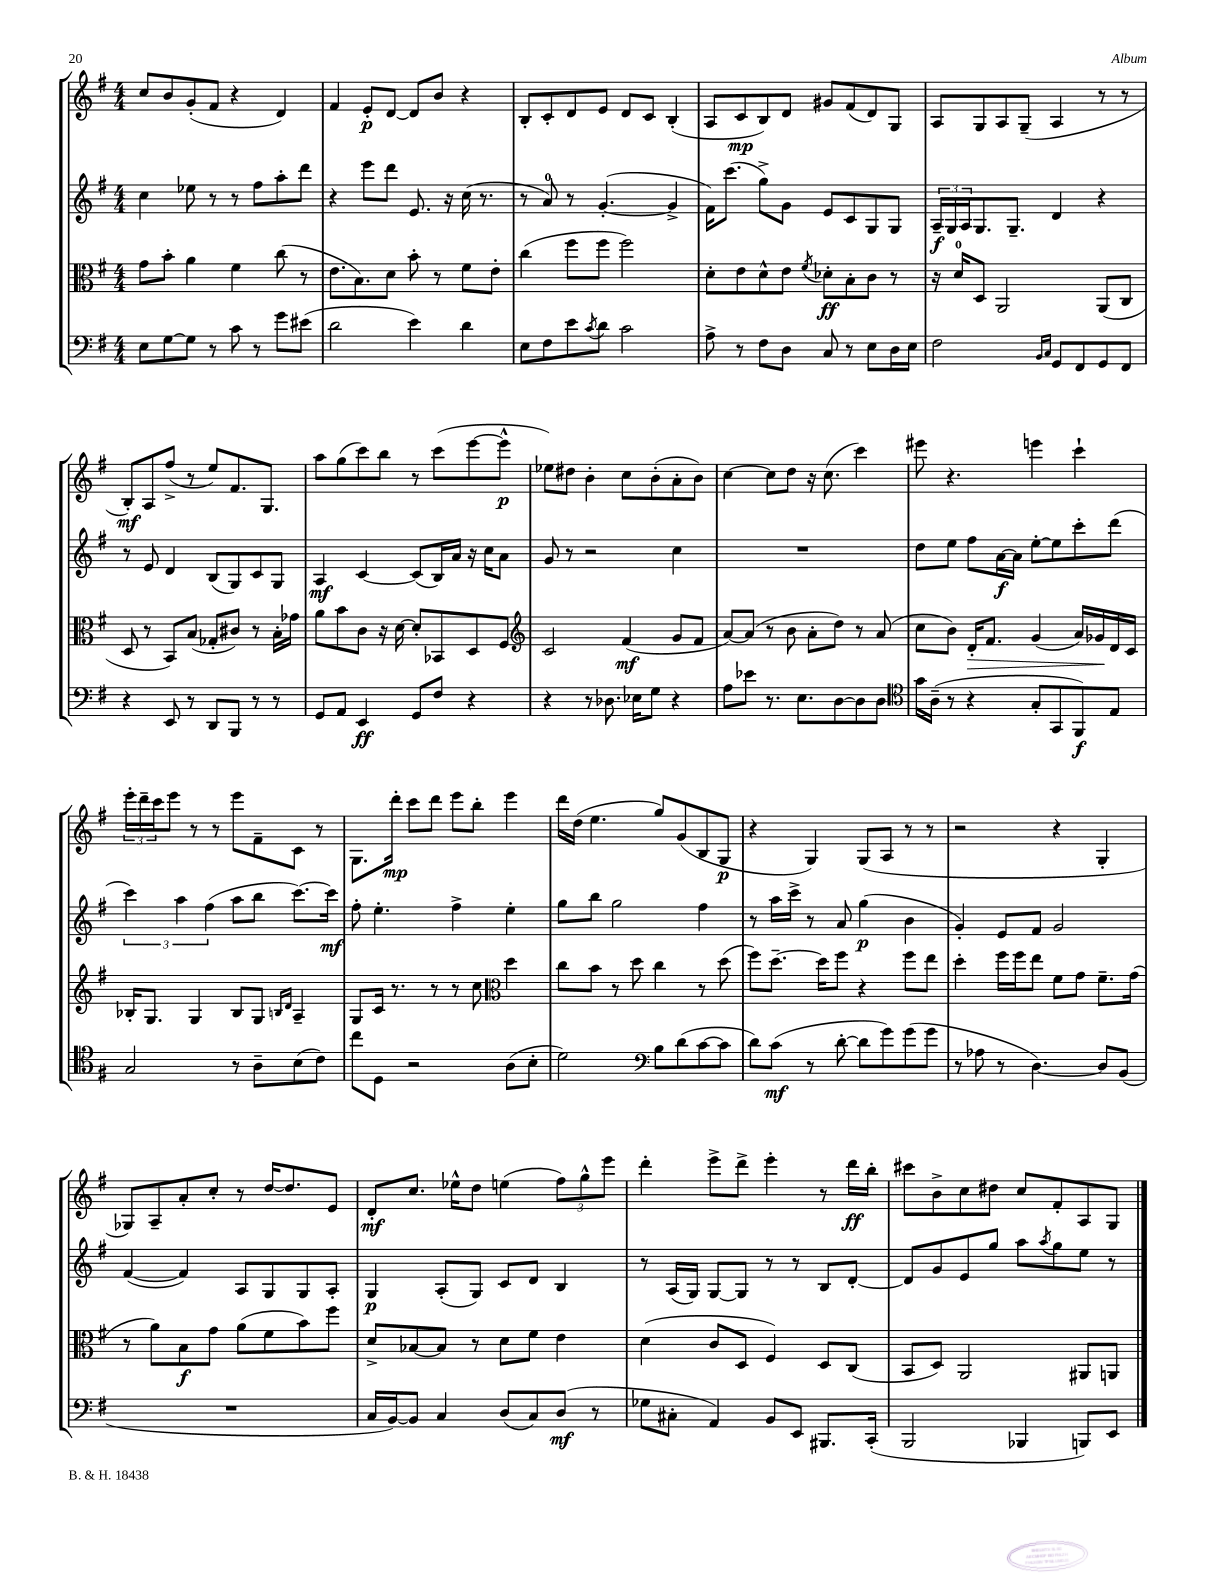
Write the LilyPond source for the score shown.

<<
\new StaffGroup <<
\new Staff = "s0" {
    \clef treble \key g \major \numericTimeSignature \time 4/4
    c''8 b'8 g'8-.( fis'8 r4 d'4) |
    fis'4 e'8-.\p d'8~ d'8 b'8 r4 |
    b8-. c'8-. d'8 e'8 d'8 c'8 b4-.( |
    a8 c'8\mp b8) d'8 gis'8 fis'8( d'8) g8 |
    a8 g8 a8 g8--( a4 r8 r8 |
    b8-.\mf) a8 fis''8->( r8 e''8) fis'8. g8. |
    a''8 g''8( c'''8) b''8 r8 c'''8( e'''8~ e'''8-^\p |
    ees''8) dis''8 b'4-. c''8 b'8-.( a'8-. b'8) |
    c''4~ c''8 d''8 r16 c''8.( c'''4) |
    eis'''8 r4. e'''4 c'''4-! |
    \tuplet 3/2 { e'''16-. d'''16-- c'''16 } e'''8 r8 r8 e'''8 fis'8-- c'8 r8 |
    g8. d'''16-.\mp c'''8 d'''8 e'''8 b''8-. e'''4 |
    d'''16 d''16( e''4. g''8) g'8( b8 g8\p |
    r4 g4) g8( a8 r8 r8 |
    r2 r4 g4-. |
    ges8) a8-- a'8-. c''8-. r8 d''16~ d''8. e'8 |
    d'8-.\mf c''8. ees''16-^ d''8 e''4( \tuplet 3/2 { fis''8) g''8-^ e'''8 } |
    d'''4-. e'''8-> d'''8-> e'''4-. r8 d'''16\ff b''16-. |
    cis'''8 b'8-> c''8 dis''8 c''8 fis'8-. a8 g8 \bar "|." |
}
\new Staff = "s1" {
    \clef treble \key g \major \numericTimeSignature \time 4/4
    c''4 ees''8 r8 r8 fis''8 a''8-. d'''8 |
    r4 e'''8 d'''8 e'8. r16 c''16( r8. |
    r8 a'8-0) r8 g'4.~-.( g'4-> |
    fis'16) c'''8.( g''8->) g'8 e'8 c'8 g8 g8 |
    \tuplet 3/2 { a16--\f g16 a16 } g8. g8.-- d'4 r4 |
    r8 e'8 d'4 b8( g8) c'8 g8 |
    a4\mf c'4~ c'8( b16) a'16 r16 c''16 a'8 |
    g'8 r8 r2 c''4 |
    R1 |
    d''8 e''8 fis''8 a'16~\f a'16 e''8~-. e''8 c'''8-. d'''8( |
    \tuplet 3/2 { c'''4) a''4 fis''4( } a''8 b''8 c'''8.~) c'''16\mf |
    fis''8-. e''4.-. fis''4-> e''4-. |
    g''8 b''8 g''2 fis''4 |
    r8 a''16 c'''16-> r8 a'8 g''4\p( b'4 |
    g'4-.) e'8 fis'8 g'2 |
    fis'4~( fis'4) a8 g8 g8 a8-. |
    g4\p a8-.( g8) c'8 d'8 b4 |
    r8 a16( g16) g8~ g8 r8 r8 b8 d'8~-. |
    d'8 g'8 e'8 g''8 a''8 \acciaccatura { a''8 } g''8 e''8 r8 \bar "|." |
}
\new Staff = "s2" {
    \clef alto \key g \major \numericTimeSignature \time 4/4
    g'8 b'8-. a'4 fis'4 c''8( r8 |
    e'8. b8.) d'8 b'8-. r8 fis'8 e'8-. |
    c''4( fis''8 fis''8 fis''2) |
    d'8-. e'8 d'8-^ e'8 \acciaccatura { fis'8 } des'8-.\ff b8-. c'8 r8 |
    r16 d'16-0 d8 a,2 a,8( c8 |
    d8 r8 b,8) b8( ges8-. cis'8) r8 b16-. ges'16 |
    a'8 b'8 c'8 r16 d'16~ d'8-. bes,8 d8 fis8 |
    \clef treble c'2 fis'4\mf( g'8 fis'8 |
    a'8~) a'8( r8 b'8 a'8-. d''8) r8 a'8( |
    c''8 b'8) d'16-.\> fis'8. g'4( a'16) ges'16\! d'16 c'16 |
    bes16-. g8. g4 bes8 g8 \grace { b16 d'16 } a4-- |
    g8 c'16 r8. r8 r8 c''8 \clef alto d''4 |
    c''8 b'8 r8 d''8 c''4 r8 d''8( |
    fis''8) d''8.~-- d''16 fis''8 r4 fis''8 e''8 |
    d''4-. fis''16 fis''16 e''8 fis'8 g'8 fis'8.-- g'16( |
    r8 a'8) b8\f g'8 a'8( fis'8 b'8) fis''8 |
    d'8-> bes8~ bes8 r8 d'8 fis'8 e'4 |
    d'4( c'8 d8 fis4) d8 c8( |
    b,8 d8) a,2 ais,8 a,8 \bar "|." |
}
\new Staff = "s3" {
    \clef bass \key g \major \numericTimeSignature \time 4/4
    e8 g8~ g8 r8 c'8 r8 g'8 eis'8( |
    d'2 e'4) d'4 |
    e8 fis8 e'8 \acciaccatura { c'8 } d'8 c'2 |
    a8-> r8 fis8 d8 c8 r8 e8 d16 e16 |
    fis2 \grace { b,16 c16 } g,8 fis,8 g,8 fis,8 |
    r4 e,8 r8 d,8 b,,8 r8 r8 |
    g,8 a,8 e,4\ff g,8 fis8 r4 |
    r4 r8 des8. ees16 g8 r4 |
    a8 ees'8 r8. e8. d8~ d8 d8 |
    \clef tenor g'16 a16--( r8 r4 g8-. g,8 fis,8\f) e8 |
    g2 r8 a8-- b8( c'8) |
    c''8 d8 r2 a8( b8-. |
    d'2) \clef bass b8 d'8( c'8~ c'8 |
    d'8) c'8\mf( r8 d'8~-. d'8 g'8) g'8( g'8 |
    r8 aes8 r8 d4.~) d8 b,8( |
    R1 |
    c16 b,16~) b,8 c4 d8( c8) d8\mf( r8 |
    ges8 cis8-. a,4) b,8 e,8 bis,,8. c,16-.( |
    b,,2 bes,,4 b,,8) e,8 \bar "|." |
}
>>
>>
\layout { \context { \Score \remove "Bar_number_engraver" } }
